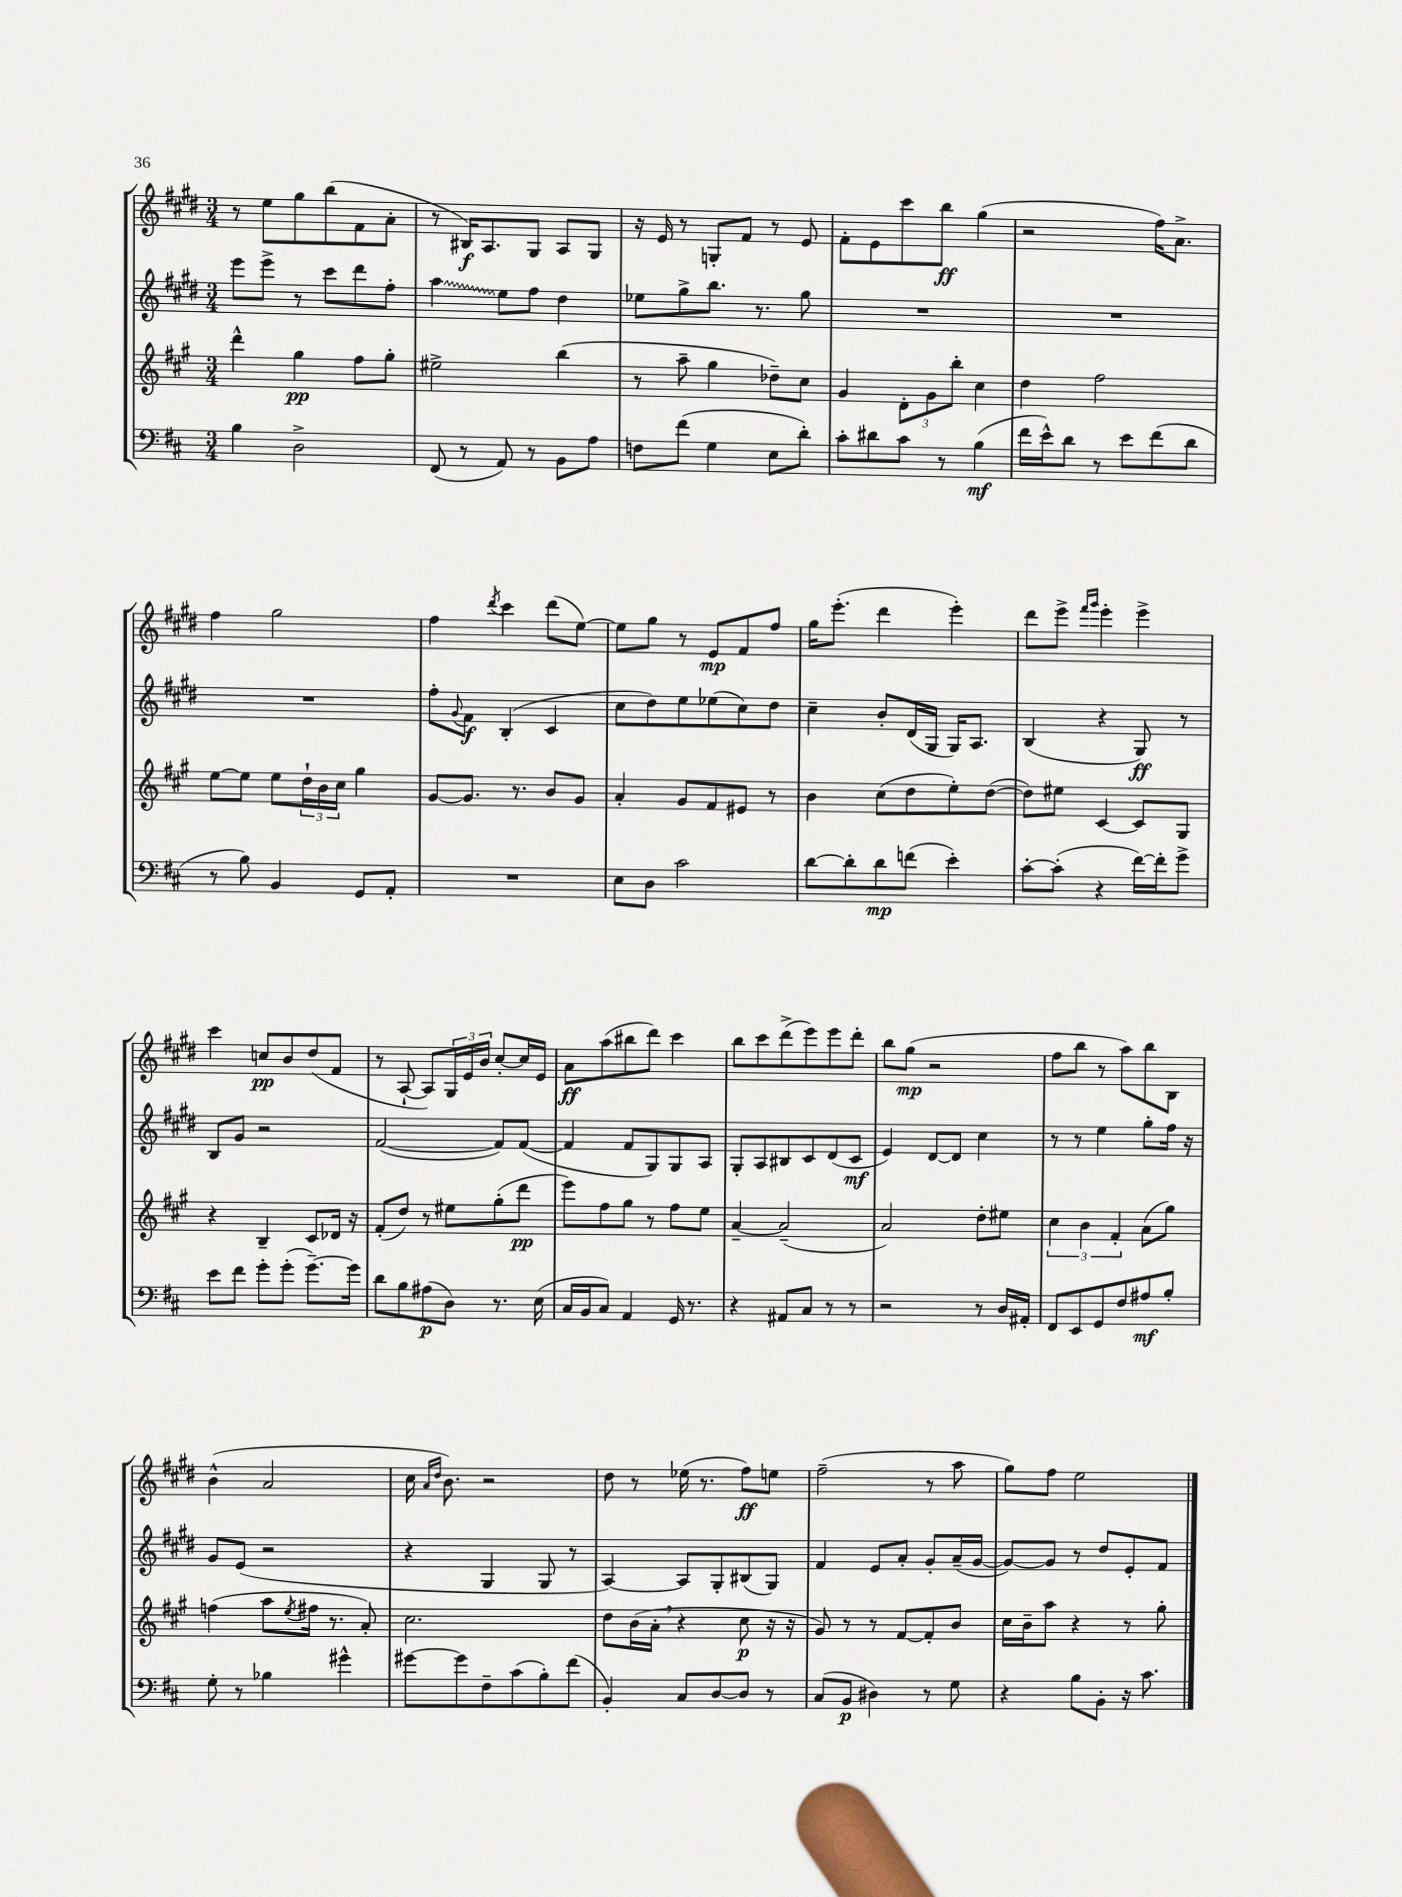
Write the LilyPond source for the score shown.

<<
\new StaffGroup <<
\new Staff = "s0" {
    \clef treble \key e \major \numericTimeSignature \time 3/4
    r8 e''8 gis''8 b''8( fis'8 a'8-. |
    r8 bis16\f) a8. gis8 a8 gis8 |
    r16 e'16 r8 g8-. fis'8 r8 e'8 |
    fis'8-. e'8 cis'''8 b''8\ff gis''4( |
    r2 fis''16) a'8.-> |
    fis''4 gis''2 |
    fis''4 \acciaccatura { dis'''8 } cis'''4 dis'''8( e''8~) |
    e''8 gis''8 r8 e'8\mp fis'8 fis''8 |
    gis''16 e'''8.-.( dis'''4 e'''4-.) |
    dis'''8 e'''8-> \grace { fis'''16 gis'''16 } e'''4-. e'''4-> |
    cis'''4 c''8\pp b'8 dis''8( fis'8 |
    r8 a8~-! a8) \tuplet 3/2 { gis16 e'16 b'16 } cis''8~-. cis''16 e'16 |
    a'8\ff a''8( bis''8 dis'''8) cis'''4 |
    b''8 cis'''8 dis'''8->( e'''8) e'''8 dis'''8-. |
    b''8 gis''8\mp( r2 |
    fis''8 b''8 r8 a''8) b''8 b8 |
    b'4-^( a'2 |
    cis''16 \grace { a'16 dis''16 } b'8.) r2 |
    dis''8 r8 ees''16( r8. fis''8\ff) e''8 |
    fis''2--( r8 a''8 |
    gis''8) fis''8 e''2 \bar "|." |
}
\new Staff = "s1" {
    \clef treble \key e \major \numericTimeSignature \time 3/4
    e'''8 e'''8-> r8 cis'''8 dis'''8 fis''8-. |
    \once \override Glissando.style = #'zigzag a''4\glissando e''8 fis''8 dis''4 |
    ees''8 gis''8-> b''8. r8. gis''8 |
    R2. |
    R2. |
    R2. |
    fis''8-. \appoggiatura { gis'8 } fis'8\f b4-.( cis'4 |
    cis''8 dis''8) e''8 ees''8( cis''8) dis''8 |
    cis''4-- b'8-. dis'16( gis16 gis16) a8. |
    b4( r4 gis8\ff) r8 |
    b8 gis'8 r2 |
    fis'2~( fis'8) fis'8~( |
    fis'4 fis'8 gis8) gis8 a8 |
    gis8-. a8 bis8 cis'8 dis'8( cis'8\mf |
    e'4) dis'8~ dis'8 cis''4 |
    r8 r8 e''4 gis''8-. fis''16 r16 |
    gis'8 e'8( r2 |
    r4 gis4 gis8 r8 |
    a4~) a8 gis8-. bis8( gis8) |
    fis'4 e'8 a'8-. gis'8-. a'16--( gis'16~ |
    gis'8~) gis'8 r8 dis''8 e'8-. fis'8 \bar "|." |
}
\new Staff = "s2" {
    \clef treble \key a \major \numericTimeSignature \time 3/4
    d'''4-^ gis''4\pp fis''8 gis''8-. |
    eis''2-> b''4( |
    r8 a''8-- gis''4 des''8--) cis''8 |
    gis'4 \tuplet 3/2 { d'8-. gis'8 b''8-. } cis''4 |
    d''4 fis''2 |
    e''8~ e''8 e''8 \tuplet 3/2 { d''16-! b'16 cis''16 } gis''4 |
    gis'8~ gis'8. r8. b'8 gis'8 |
    a'4-. gis'8 fis'8 eis'8 r8 |
    b'4 cis''8( d''8 e''8-.) d''8~( |
    d''8) eis''8 cis'4~ cis'8 gis8 |
    r4 b4-- cis'8 des'16 r16 |
    fis'8-.( d''8) r8 eis''8 gis''8-.( d'''8\pp |
    e'''8) fis''8 gis''8 r8 fis''8 e''8 |
    a'4~-- a'2--( |
    a'2) d''8-. eis''8 |
    \tuplet 3/2 { cis''4 b'4 fis'4-. } a'8( gis''8) |
    f''4( a''8 \acciaccatura { e''8 } fis''16 r8. a'8-.) |
    cis''2. |
    d''8 b'16( a'16-. \breathe r4 cis''8\p r16 r16 |
    gis'8) r8 r8 fis'8~ fis'8-. b'8 |
    cis''16 b'16-- a''8 r4 r8 gis''8-. \bar "|." |
}
\new Staff = "s3" {
    \clef bass \key d \major \numericTimeSignature \time 3/4
    b4 d2-> |
    fis,8( r8 a,8) r8 b,8 a8 |
    f8 fis'8( g4 e8 d'8-.) |
    cis'8-. dis'8 cis'8 r8 b4\mf( |
    fis'16 e'16-^) d'8 r8 e'8 fis'8( d'8 |
    r8 b8) b,4 g,8 a,8-. |
    R2. |
    e8 d8 cis'2 |
    d'8~ d'8-. d'8\mp f'8( e'4-.) |
    cis'8~-. cis'8-.( r4 fis'16~) fis'16-. g'8-> |
    e'8 fis'8 g'8-. g'8-.( g'8.~--) g'16 |
    d'8 b8 ais8\p( d8) r8. e16( |
    cis16 b,16 cis8) a,4 g,16 r8. |
    r4 ais,8 cis8 r8 r8 |
    r2 r8 d16 ais,16-. |
    fis,8 e,8 g,8 fis8 ais8\mf b8-. |
    g8-. r8 bes4 gis'4-^ |
    gis'8~ gis'8 fis8-- cis'8( b8-.) fis'8( |
    b,4-.) cis8 d8~ d8 r8 |
    cis8( b,8\p dis4) r8 g8 |
    r4 b8 b,8-. r16 cis'8. \bar "|." |
}
>>
>>
\layout { \context { \Score \remove "Bar_number_engraver" } }
